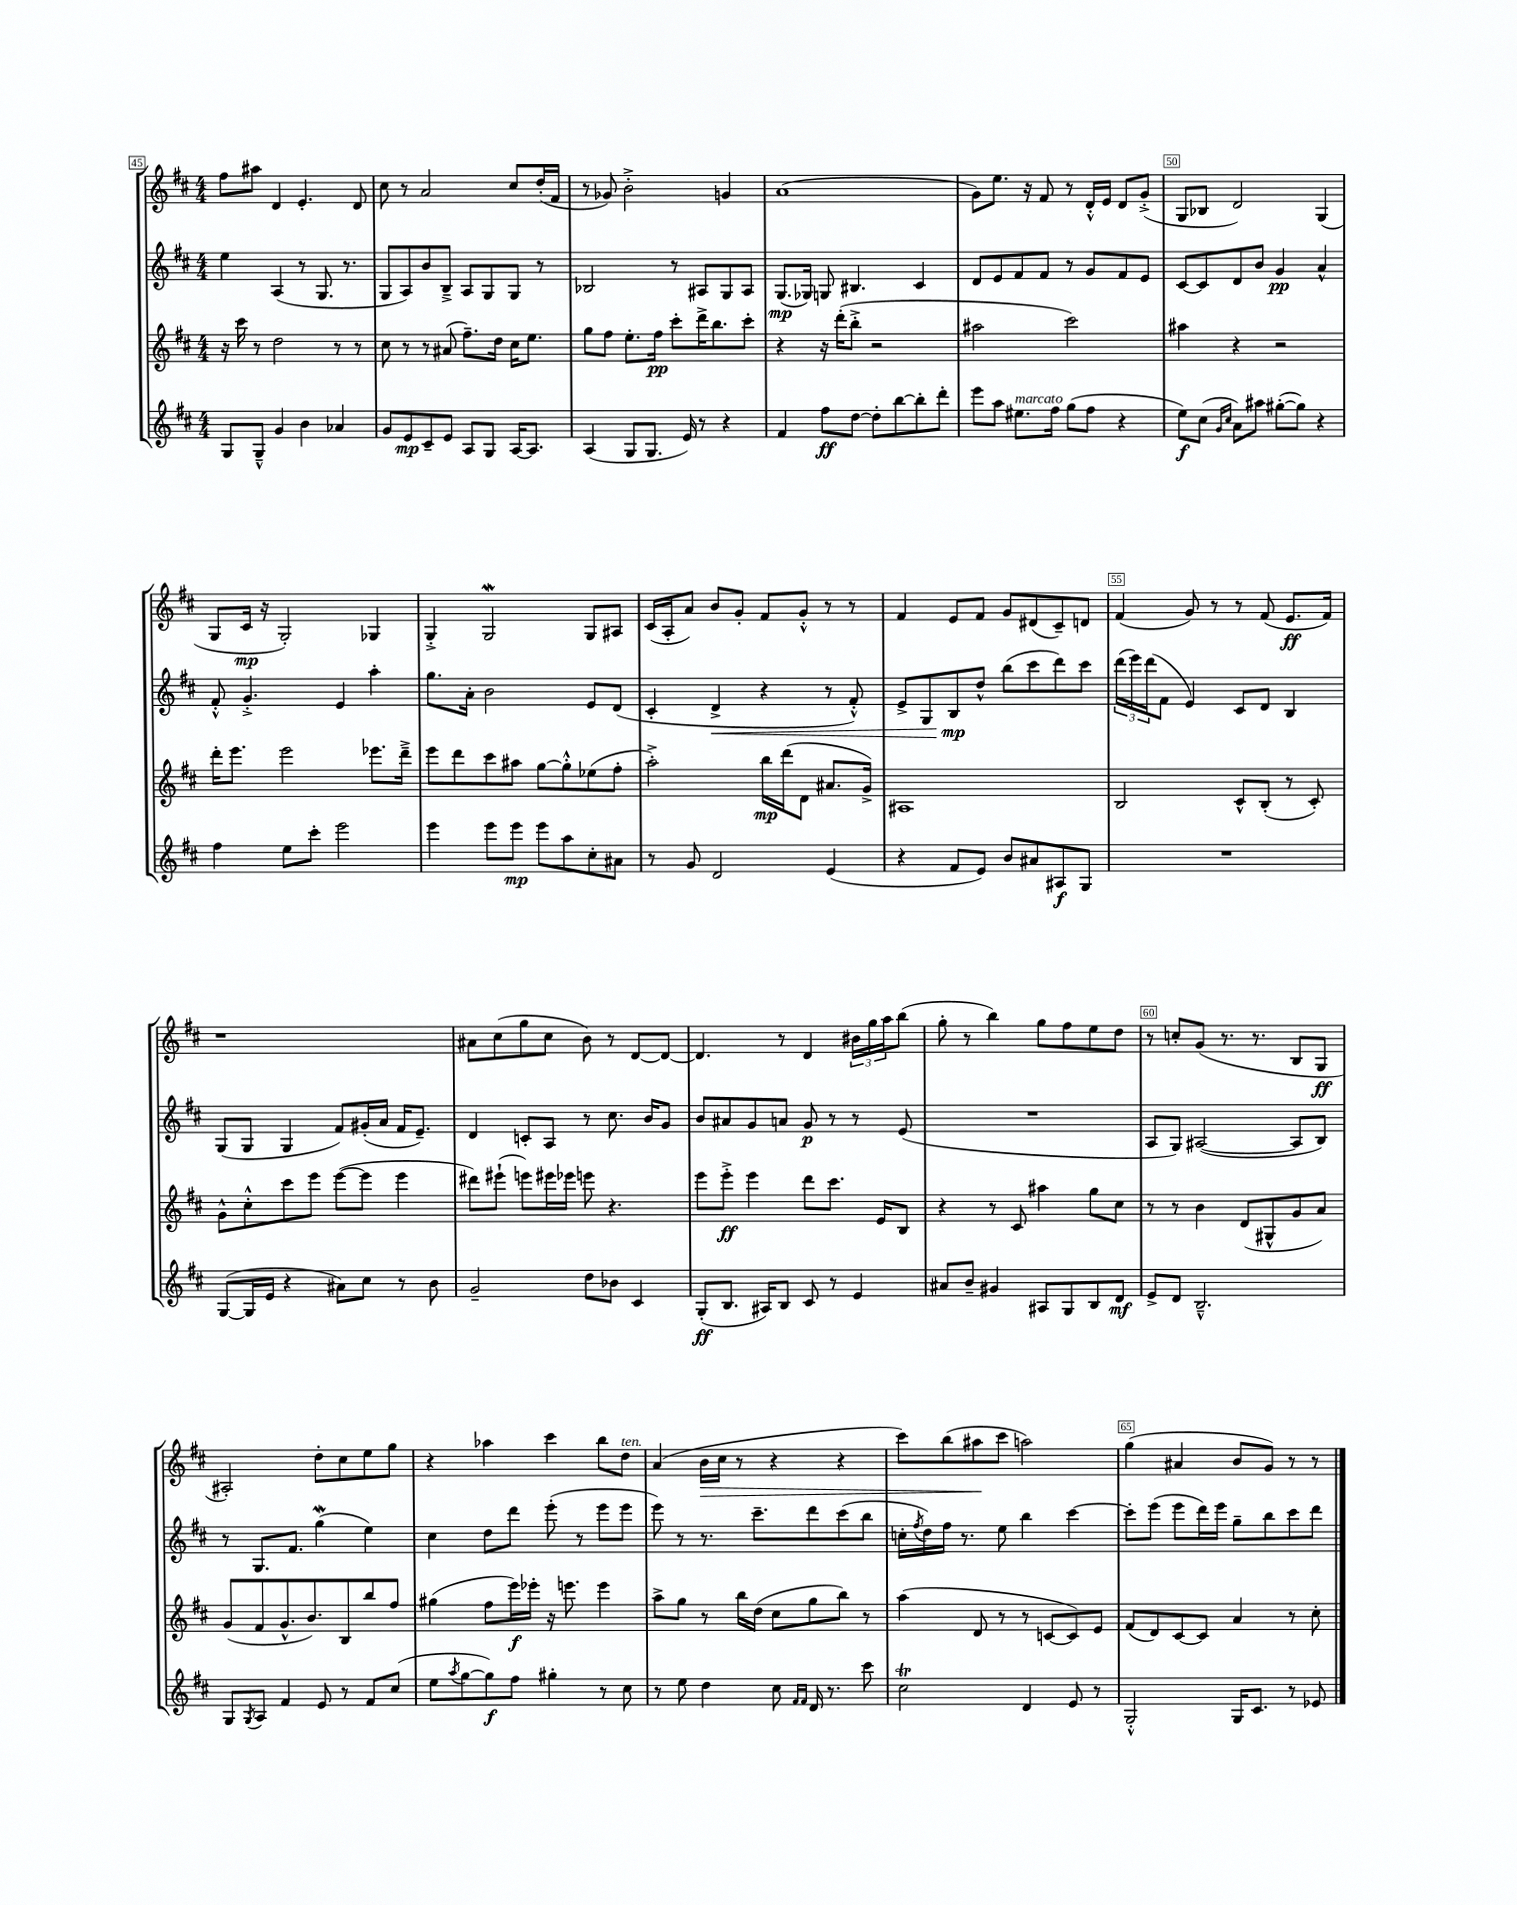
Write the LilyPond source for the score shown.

<<
\new StaffGroup <<
\new Staff = "s0" {
    \clef treble \key d \major \numericTimeSignature \time 4/4
    fis''8 ais''8 d'4 e'4.-. d'8 |
    cis''8 r8 a'2 cis''8 d''16-.( fis'16 |
    r8 ges'8) b'2-.-> g'4 |
    a'1( |
    g'8) e''8. r16 fis'8 r8 d'16-.-^ e'16 d'8 g'8-.->( |
    g8 bes8 d'2) g4( |
    g8 cis'16\mp r16 g2-.) ges4 |
    g4-.-> g2\mordent g8 ais8 |
    cis'16( a16-. a'8) b'8 g'8-. fis'8 g'8-.-^ r8 r8 |
    fis'4 e'8 fis'8 g'8 dis'8( cis'8--) d'8 |
    fis'4( g'8) r8 r8 fis'8( e'8.\ff fis'16) |
    r1 |
    ais'8 cis''8( g''8 cis''8 b'8) r8 d'8~ d'8~ |
    d'4. r8 d'4 \tuplet 3/2 { bis'16 g''16 a''16 } b''8( |
    g''8-. r8 b''4) g''8 fis''8 e''8 d''8 |
    r8 c''8-. g'8( r8. r8. b8 g8\ff |
    ais2-.) d''8-. cis''8 e''8 g''8 |
    r4 aes''4 cis'''4 b''8 d''8^\markup { \italic "ten." } |
    a'4( b'16\> cis''16 r8 r4 r4 |
    cis'''8) b''8( ais''8\! cis'''8 a''2) |
    g''4( ais'4 b'8 g'8) r8 r8 \bar "|." |
}
\new Staff = "s1" {
    \clef treble \key d \major \numericTimeSignature \time 4/4
    e''4 a4( r8 g8. r8. |
    g8 a8) b'8 b8---> a8 g8 g8 r8 |
    bes2 r8 ais8 g8 ais8 |
    g8.\mp( ges16) g8 bis4. cis'4 |
    d'8 e'8 fis'8 fis'8 r8 g'8 fis'8 e'8 |
    cis'8~ cis'8 d'8 b'8 g'4\pp a'4-^ |
    fis'8-.-^ g'4.-.-> e'4 a''4-. |
    g''8. a'16-. b'2 e'8 d'8( |
    cis'4-. d'4->\< r4 r8 fis'8-.-^) |
    e'8-> g8 b8\mp\! d''8-^ b''8( cis'''8 d'''8) cis'''8 |
    \tuplet 3/2 { d'''16( e'''16) d'''16( } fis'8 e'4) cis'8 d'8 b4 |
    g8( g8 g4 fis'8) gis'16-.( a'16 fis'16 e'8.--) |
    d'4 c'8-. a8 r8 cis''8. b'16 g'8 |
    b'8 ais'8 g'8 a'8 g'8\p r8 r8 e'8( |
    R1 |
    a8 g8) ais2~( ais8 b8) |
    r8 g8. fis'8. g''4\mordent( e''4) |
    cis''4 d''8 d'''8 e'''8-.( r8 e'''8 e'''8 |
    e'''8) r8 r8. cis'''8.-- d'''8 cis'''8( b''8 |
    c''16-. \acciaccatura { fis''8 } d''16) fis''16 r8. e''8 b''4 cis'''4~ |
    cis'''8-. e'''8( e'''8 d'''16) e'''16 g''8-- b''8 cis'''8 d'''8 \bar "|." |
}
\new Staff = "s2" {
    \clef treble \key d \major \numericTimeSignature \time 4/4
    r16 cis'''16 r8 d''2 r8 r8 |
    cis''8 r8 r8 ais'8( fis''8.--) d''16 cis''16 e''8. |
    g''8 fis''8 e''8.-. fis''16\pp cis'''8-. d'''16-> b''8. cis'''8-. |
    r4 r16 d'''16-.( b''8-.-> r2 |
    ais''2 cis'''2) |
    ais''4 r4 r2 |
    d'''16-. e'''8. e'''2 ees'''8. d'''16---> |
    e'''8 d'''8 cis'''8 ais''8 g''8~ g''8-.-^ ees''8( fis''8-. |
    a''2-.->) b''16\mp d'''16( d'8 ais'8. g'16->) |
    ais1 |
    b2 cis'8-^ b8-.( r8 cis'8-.) |
    g'8-^ cis''8-.-^ cis'''8 e'''8 e'''8~( e'''8 e'''4 |
    dis'''8) eis'''8-!( e'''8) eis'''16 ees'''16 e'''8 r4. |
    e'''8 e'''8-.->\ff e'''4 d'''8 cis'''8. e'16 b8 |
    r4 r8 cis'8 ais''4 g''8 cis''8 |
    r8 r8 b'4 d'8( gis8-^ g'8 a'8) |
    g'8( fis'8 g'8.-^ b'8.) b8 b''8 fis''8 |
    gis''4( fis''8 e'''16\f) ees'''16-. r16 e'''8. e'''4 |
    a''8-> g''8 r8 b''16 d''16( cis''8 g''8 b''8) r8 |
    a''4( d'8 r8 r8 c'8~ c'8) e'8 |
    fis'8( d'8) cis'8~ cis'8 a'4 r8 cis''8-. \bar "|." |
}
\new Staff = "s3" {
    \clef treble \key d \major \numericTimeSignature \time 4/4
    g8 g8---^ g'4 b'4 aes'4 |
    g'8 e'8\mp cis'8-- e'8 a8 g8 a16~ a8. |
    a4( g8 g8. e'16) r8 r4 |
    fis'4 fis''8\ff d''8~ d''8-. b''8~ b''8-. d'''8-. |
    e'''8 a''8 eis''8.^\markup { \italic "marcato" } fis''16 g''8( fis''8 r4 |
    e''8\f) cis''8( \grace { g'16 cis''16 } a'8) ais''8 gis''8~-.( gis''8) r4 |
    fis''4 e''8 cis'''8-. e'''2 |
    e'''4 e'''8 e'''8\mp e'''8 a''8 cis''8-. ais'8 |
    r8 g'8 d'2 e'4( |
    r4 fis'8 e'8) b'8 ais'8 ais8\f g8 |
    R1 |
    g8~( g16 e'16 r4 ais'8) cis''8 r8 b'8 |
    g'2-- d''8 bes'8 cis'4 |
    g8-.\ff( b8. ais16) b8 cis'8 r8 e'4 |
    ais'8 b'8-- gis'4 ais8 g8 b8 d'8\mf |
    e'8-> d'8 b2.---^ |
    g8 \acciaccatura { g8 } a8 fis'4 e'8 r8 fis'8 cis''8( |
    e''8 \acciaccatura { a''8 } g''8~ g''8\f) fis''8 gis''4-. r8 cis''8 |
    r8 e''8 d''4 cis''8 \grace { fis'16 fis'16 } d'16 r8. cis'''8 |
    cis''2\trill d'4 e'8 r8 |
    g2-.-^ g16 cis'8. r8 ees'8 \bar "|." |
}
>>
>>
\layout { \context { \Score currentBarNumber = #45 \override BarNumber.break-visibility = ##(#f #t #t) barNumberVisibility = #(every-nth-bar-number-visible 5) \override BarNumber.stencil = #(make-stencil-boxer 0.1 0.3 ly:text-interface::print) } }
